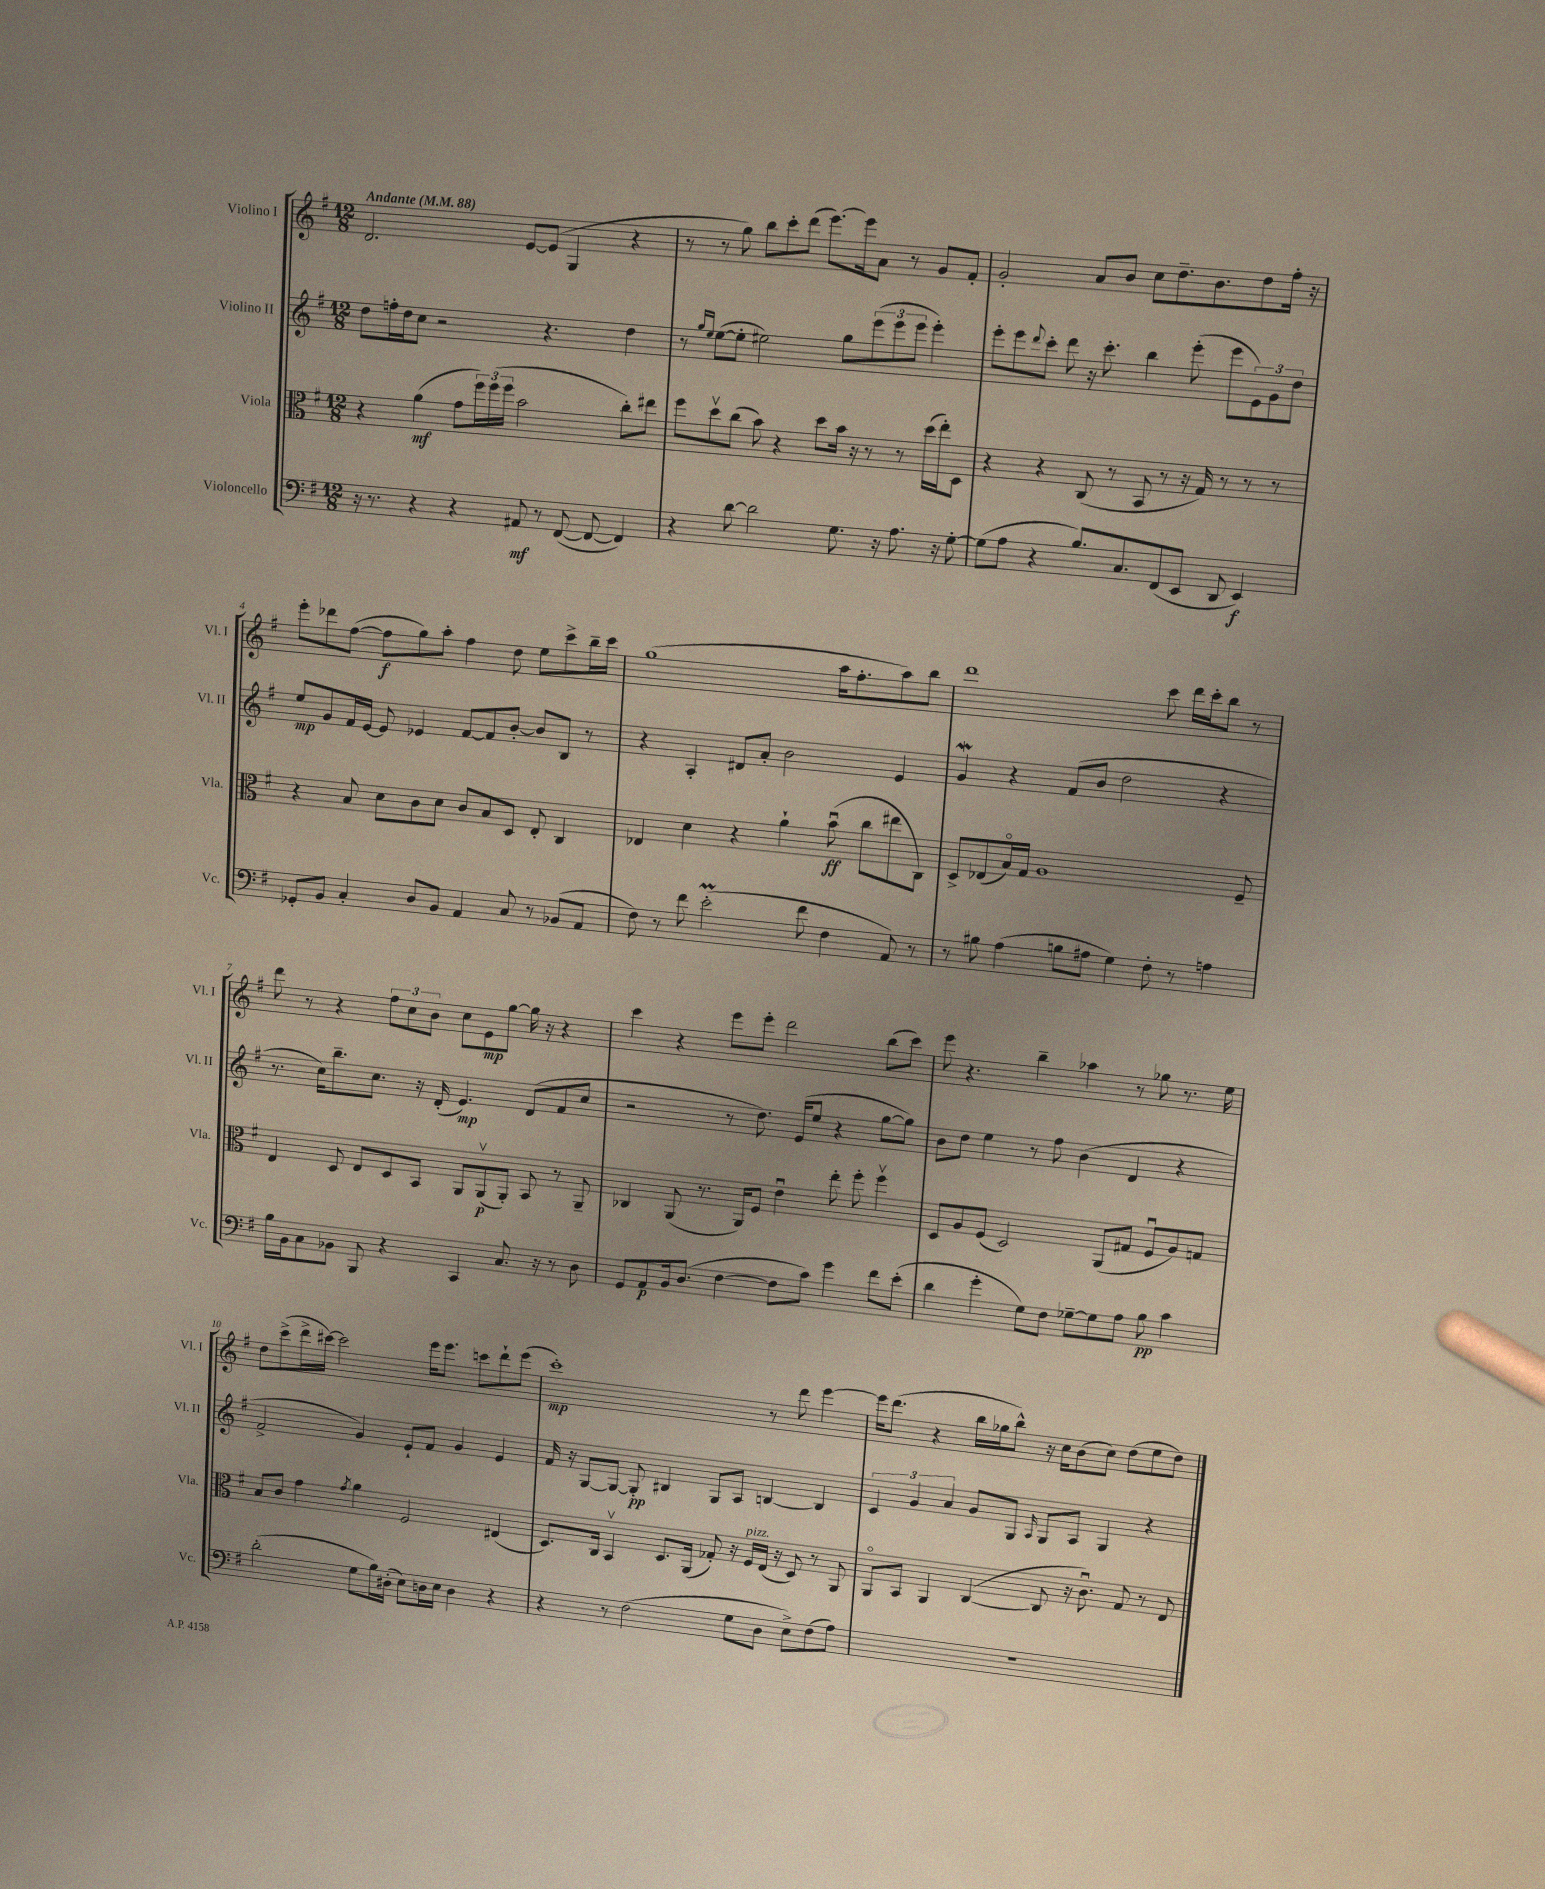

**kern	**dynam	**kern	**dynam	**kern	**dynam	**kern	**dynam
*part4	*part4	*part3	*part3	*part2	*part2	*part1	*part1
*staff4	*staff4	*staff3	*staff3	*staff2	*staff2	*staff1	*staff1
*I"Violoncello	*	*I"Viola	*	*I"Violino II	*	*I"Violino I	*
*I'Vc.	*	*I'Vla.	*	*I'Vl. II	*	*I'Vl. I	*
*clefF4	*	*clefC3	*	*clefG2	*	*clefG2	*
*k[f#]	*	*k[f#]	*	*k[f#]	*	*k[f#]	*
*M12/8	*	*M12/8	*	*M12/8	*	*M12/8	*
*MM88	*	*MM88	*	*MM88	*	*MM88	*
=1	=1	=1	=1	=1	=1	=1	=1
!	!	!	!	!	!	!LO:TX:a:B:t=Andante	!
16r	.	4r	.	8dd\L	.	2.d/	.
8.r	.	.	.	.	.	.	.
.	.	.	.	16ffn'\L	.	.	.
.	.	.	.	16dd\J	.	.	.
4r	.	(4a\	mf	8cc\J	.	.	.
.	.	.	.	2r	.	.	.
4r	.	8g\L	.	.	.	.	.
.	.	24ff#\L)	.	.	.	.	.
.	.	(24ff#\	.	.	.	.	.
.	.	24ff#\JJ	.	.	.	.	.
8AA#X/	mf	2b\	.	.	.	[8e/L	.
8r	.	.	.	4.r	.	(8e/J]	.
([8FF#/	.	.	.	.	.	4G/	.
8FF#/_	.	.	.	.	.	.	.
4FF#/])	.	8cc'\L)	.	4dd\	.	4r	.
.	.	8ee#X\J	.	.	.	.	.
=2	=2	=2	=2	=2	=2	=2	=2
4r	.	8ff#\L	.	8r	.	8r	.
.	.	.	.	16qqgg/LL	.	.	.
.	.	.	.	16qqee/JJ	.	.	.
.	.	8ddv\	.	([8ee\L	.	8r	.
[8d\	.	(8cc\J	.	8ee'\J]	.	8gg\)	.
2d\]	.	8b\)	.	2ee#X\)	.	8bb\L	.
.	.	4r	.	.	.	8ccc'\	.
.	.	.	.	.	.	(8ddd\J	.
.	.	8dd\L	.	.	.	[8.eee\L)	.
8.G\	.	16b\Jk	.	8gg\L	.	.	.
.	.	16r	.	.	.	16eee\k]	.
.	.	8r	.	(12eee\	.	8a\J	.
16r	.	.	.	.	.	.	.
.	.	.	.	12eee\	.	.	.
8.A\	.	8r	.	.	.	8r	.
.	.	.	.	12eee\J	.	.	.
.	.	(16dd\LL	.	4eee'\)	.	8g/L	.
16r	.	16ee'\J)	.	.	.	.	.
[8G'\	.	8D\J	.	.	.	8f#'/J	.
=3	=3	=3	=3	=3	=3	=3	=3
(8G\L]	.	4r	.	8eee'\L	.	2g'/	.
8A\J	.	.	.	8eee\	.	.	.
.	.	.	.	8qqddd/	.	.	.
4r	.	4r	.	8ccc'\J	.	.	.
.	.	.	.	8ddd\	.	.	.
8.B/L)	.	(8C/	.	16r	.	8a/L	.
.	.	.	.	8.ccc'\	.	.	.
.	.	8r	.	.	.	8b/J	.
8.C/	.	.	.	.	.	.	.
.	.	8BB/	.	4bb\	.	8cc\L	.
(8FF#/	.	8r	.	.	.	8.dd~\	.
8EE/J	.	16r	.	(8eee'\	.	.	.
.	.	16G/)	.	.	.	8.b\	.
8DD/	.	8r	.	8eee\L	.	.	.
4EE/)	f	8r	.	12e\)	.	8dd\	.
.	.	.	.	12g\	.	.	.
.	.	8r	.	.	.	16ff#'\Jk	.
.	.	.	.	12dd\J	.	.	.
.	.	.	.	.	.	16r	.
!!LO:LB:g=z
=4	=4	=4	=4	=4	=4	=4	=4
8GG-X'/L	.	4r	.	8ee/L	mp	8eee'\L	.
8BB/J	.	.	.	8g/	.	8ddd-X\	.
4C'/	.	8B/	.	16f#/L	.	([8ff#\J	.
.	.	.	.	[16e/JJ	.	.	.
.	.	8d\L	.	8e/]	.	8ff#\L]	f
8D/L	.	8c\	.	4e-X/	.	8gg\)	.
8BB/J	.	8d\J	.	.	.	8aa'\J	.
4AA/	.	8c/L	.	[8f#/L	.	4ff#\	.
.	.	8B/	.	8f#/]	.	.	.
8C/	.	8D/J	.	[8b'/J	.	8dd\	.
8r	.	8E'/	.	8b/L]	.	8ee\L	.
(8BB-X/L	.	4C/	.	8B/J	.	8ccc^\	.
8AA/J	.	.	.	8r	.	16bb~\L	.
.	.	.	.	.	.	16ccc\JJ	.
=5	=5	=5	=5	=5	=5	=5	=5
8F#\)	.	4E-X/	.	4r	.	(1gg	.
8r	.	.	.	.	.	.	.
8f#\	.	4d\	.	4A'/	.	.	.
(2eM'\	.	.	.	.	.	.	.
.	.	4r	.	8d#X/L	.	.	.
.	.	.	.	8a'/J	.	.	.
.	.	4a`\	.	2b\	.	.	.
8f#\	.	.	.	.	.	.	.
4F#\	.	(8bu\	ff	.	.	16aa\KL	.
.	.	.	.	.	.	8.ff#'\	.
.	.	8cc\L	.	.	.	.	.
8AA/)	.	8ee#X\	.	4e/	.	8aa\)	.
8r	.	8C\J)	.	.	.	8bb\J	.
=6	=6	=6	=6	=6	=6	=6	=6
8r	.	8D^/L	.	4gw/	.	1ddd	.
8B#X\	.	(8E-X/	.	.	.	.	.
(4A\	.	16B/L)	.	4r	.	.	.
.	.	16G/JJ	.	.	.	.	.
.	.	1A	.	.	.	.	.
8Bn\L	.	.	.	(8f#/L	.	.	.
8A#X\J	.	.	.	8b/J	.	.	.
4G\)	.	.	.	2dd\	.	.	.
8F#'\	.	.	.	.	.	8ccc\	.
8r	.	.	.	.	.	16ddd\LL	.
.	.	.	.	.	.	16ccc'\J	.
4An\	.	.	.	4r	.	8bb\J	.
.	.	8F#~/	.	.	.	8r	.
!!LO:LB:g=z
=7	=7	=7	=7	=7	=7	=7	=7
16B\LL	.	4E/	.	8.r	.	8ddd\	.
16BB\J	.	.	.	.	.	.	.
8C\	.	.	.	.	.	8r	.
.	.	.	.	16cc\KL)	.	.	.
8BB-X\J	.	8D/	.	8.bb~\	.	4r	.
8BBB/	.	8E/L	.	.	.	.	.
.	.	.	.	8.cc\J	.	.	.
4r	.	8D/	.	.	.	12ff#\L	.
.	.	.	.	.	.	12cc\	.
.	.	8BB/J	.	16r	.	.	.
.	.	.	.	.	.	12b\J	.
.	.	.	.	(16d'/	.	.	.
4CC/	.	8AA/L	.	4.e/)	mp	8cc\L	.
.	.	(8AAv/	p	.	.	8e\	mp
8.C/	.	8AA'/J)	.	.	.	[8gg\J	.
.	.	8BB/	.	(8d/L	.	16gg\]	.
16r	.	.	.	.	.	16r	.
8r	.	8r	.	8f#/	.	4r	.
8D\	.	8AA~/	.	8cc/J	.	.	.
=8	=8	=8	=8	=8	=8	=8	=8
8GG/L	.	4C-X/	.	2r	.	4ccc\	.
8AA/	p	.	.	.	.	.	.
16BB/k	.	(8AA/	.	.	.	4r	.
(8.D/J	.	.	.	.	.	.	.
.	.	8.r	.	.	.	.	.
[4F#\	.	.	.	8r	.	8eee\L	.
.	.	16AA/KL)	.	.	.	.	.
.	.	8F#/J	.	8.dd\)	.	8eee'\J	.
8F#\L]	.	4eu\	.	.	.	2ddd\	.
.	.	.	.	(16e/KL	.	.	.
8c\J)	.	.	.	8ee/J	.	.	.
4g\	.	8ee'\	.	4r	.	.	.
.	.	8ff#'\	.	.	.	.	.
8f#\L	.	4ff#v\	.	[8gg\L	.	(8bb\L	.
(8e'\J	.	.	.	8gg\J])	.	8ccc\J)	.
=9	=9	=9	=9	=9	=9	=9	=9
4d\	.	8D/L	.	8b\L	.	8eee\	.
.	.	8A/	.	8dd\J	.	4.r	.
4g'\	.	(8F#/J	.	4ee\	.	.	.
.	.	2D/)	.	.	.	.	.
8G\L)	.	.	.	8r	.	4bb~\	.
8F#\J	.	.	.	8ff#\	.	.	.
[8G-X~\L	.	.	.	(4b\	.	4aa-X\	.
8G-\]	.	(8AA/L	.	.	.	.	.
8A\J	.	8G#X/J	.	4d/	.	8r	.
8B\	pp	8F#u/L	.	.	.	8gg-X\	.
4c\	.	8A/)	.	4r	.	8.r	.
.	.	8Gn/J	.	.	.	.	.
.	.	.	.	.	.	16ee\	.
!!LO:LB:g=z
=10	=10	=10	=10	=10	=10	=10	=10
(2d'\	.	8B/L	.	2f#^/	.	8dd\L	.
.	.	8c/J	.	.	.	(8ccc^\	.
.	.	4g\	.	.	.	16ddd^\L	.
.	.	.	.	.	.	[16ccc#X\JJ)	.
.	.	.	.	.	.	2ccc#\]	.
.	.	8qg/	.	.	.	.	.
8G\L	.	4a\	.	4g/)	.	.	.
16B\L)	.	.	.	.	.	.	.
(16D#X'\JJ	.	.	.	.	.	.	.
8E\L)	.	2F#/	.	8e`/L	.	.	.
16Dn\L	.	.	.	8f#/J	.	16eee\KL	.
16E\JJ	.	.	.	.	.	8.eee\J	.
4D\	.	.	.	4g/	.	.	.
.	.	.	.	.	.	8cccn\L	.
4r	.	(4E#X/	.	4e/	.	8ddd`\	.
.	.	.	.	.	.	(8eee\J	.
=11	=11	=11	=11	=11	=11	=11	=11
4r	.	8.D/L)	.	16f#/	.	1ccc')	mp
.	.	.	.	16r	.	.	.
.	.	.	.	[8G/L	.	.	.
.	.	16C/Jk	.	.	.	.	.
8r	.	4BBv/	.	8G/J_	.	.	.
(2F#\	.	.	.	8G'/]	pp	.	.
.	.	8.D/L	.	4B#X/	.	.	.
.	.	(16AA/Jk	.	.	.	.	.
.	.	8G-X'/)	.	8G/L	.	.	.
8G\L	.	16r	.	8A/J	.	.	.
!	!	!LO:TX:a:i:t=pizz.	!	!	!	!	!
.	.	16F#/LL	.	.	.	.	.
8D\J	.	(16E/JJ	.	[4Bn/	.	8r	.
.	.	16r	.	.	.	.	.
8E^\L)	.	8D/)	.	.	.	8ddd\	.
(8F#\	.	8r	.	4B/]	.	[4eee\	.
8A\J)	.	8AA/	.	.	.	.	.
=12	=12	=12	=12	=12	=12	=12	=12
1.r	.	8AA/L	.	6c/	.	16eee\KL]	.
.	.	.	.	.	.	(8.ddd\J	.
.	.	8BB/J	.	.	.	.	.
.	.	.	.	6g/	.	.	.
.	.	4AA/	.	.	.	4r	.
.	.	.	.	6a/	.	.	.
.	.	([4C/	.	8g/L	.	16bb\LL	.
.	.	.	.	.	.	16gg-X\J	.
.	.	.	.	8G/J	.	8bb^^\J)	.
.	.	.	.	16qqA/	.	.	.
.	.	8C/]	.	8G/L	.	16r	.
.	.	.	.	.	.	16cc\KL	.
.	.	16r	.	8A/J	.	(8b\	.
.	.	8.cu\)	.	.	.	.	.
.	.	.	.	4G/	.	8cc\J)	.
.	.	8G/	.	.	.	(8dd\L	.
.	.	8r	.	4r	.	8ee\	.
.	.	8E/	.	.	.	8dd\J)	.
==	==	==	==	==	==	==	==
*-	*-	*-	*-	*-	*-	*-	*-
